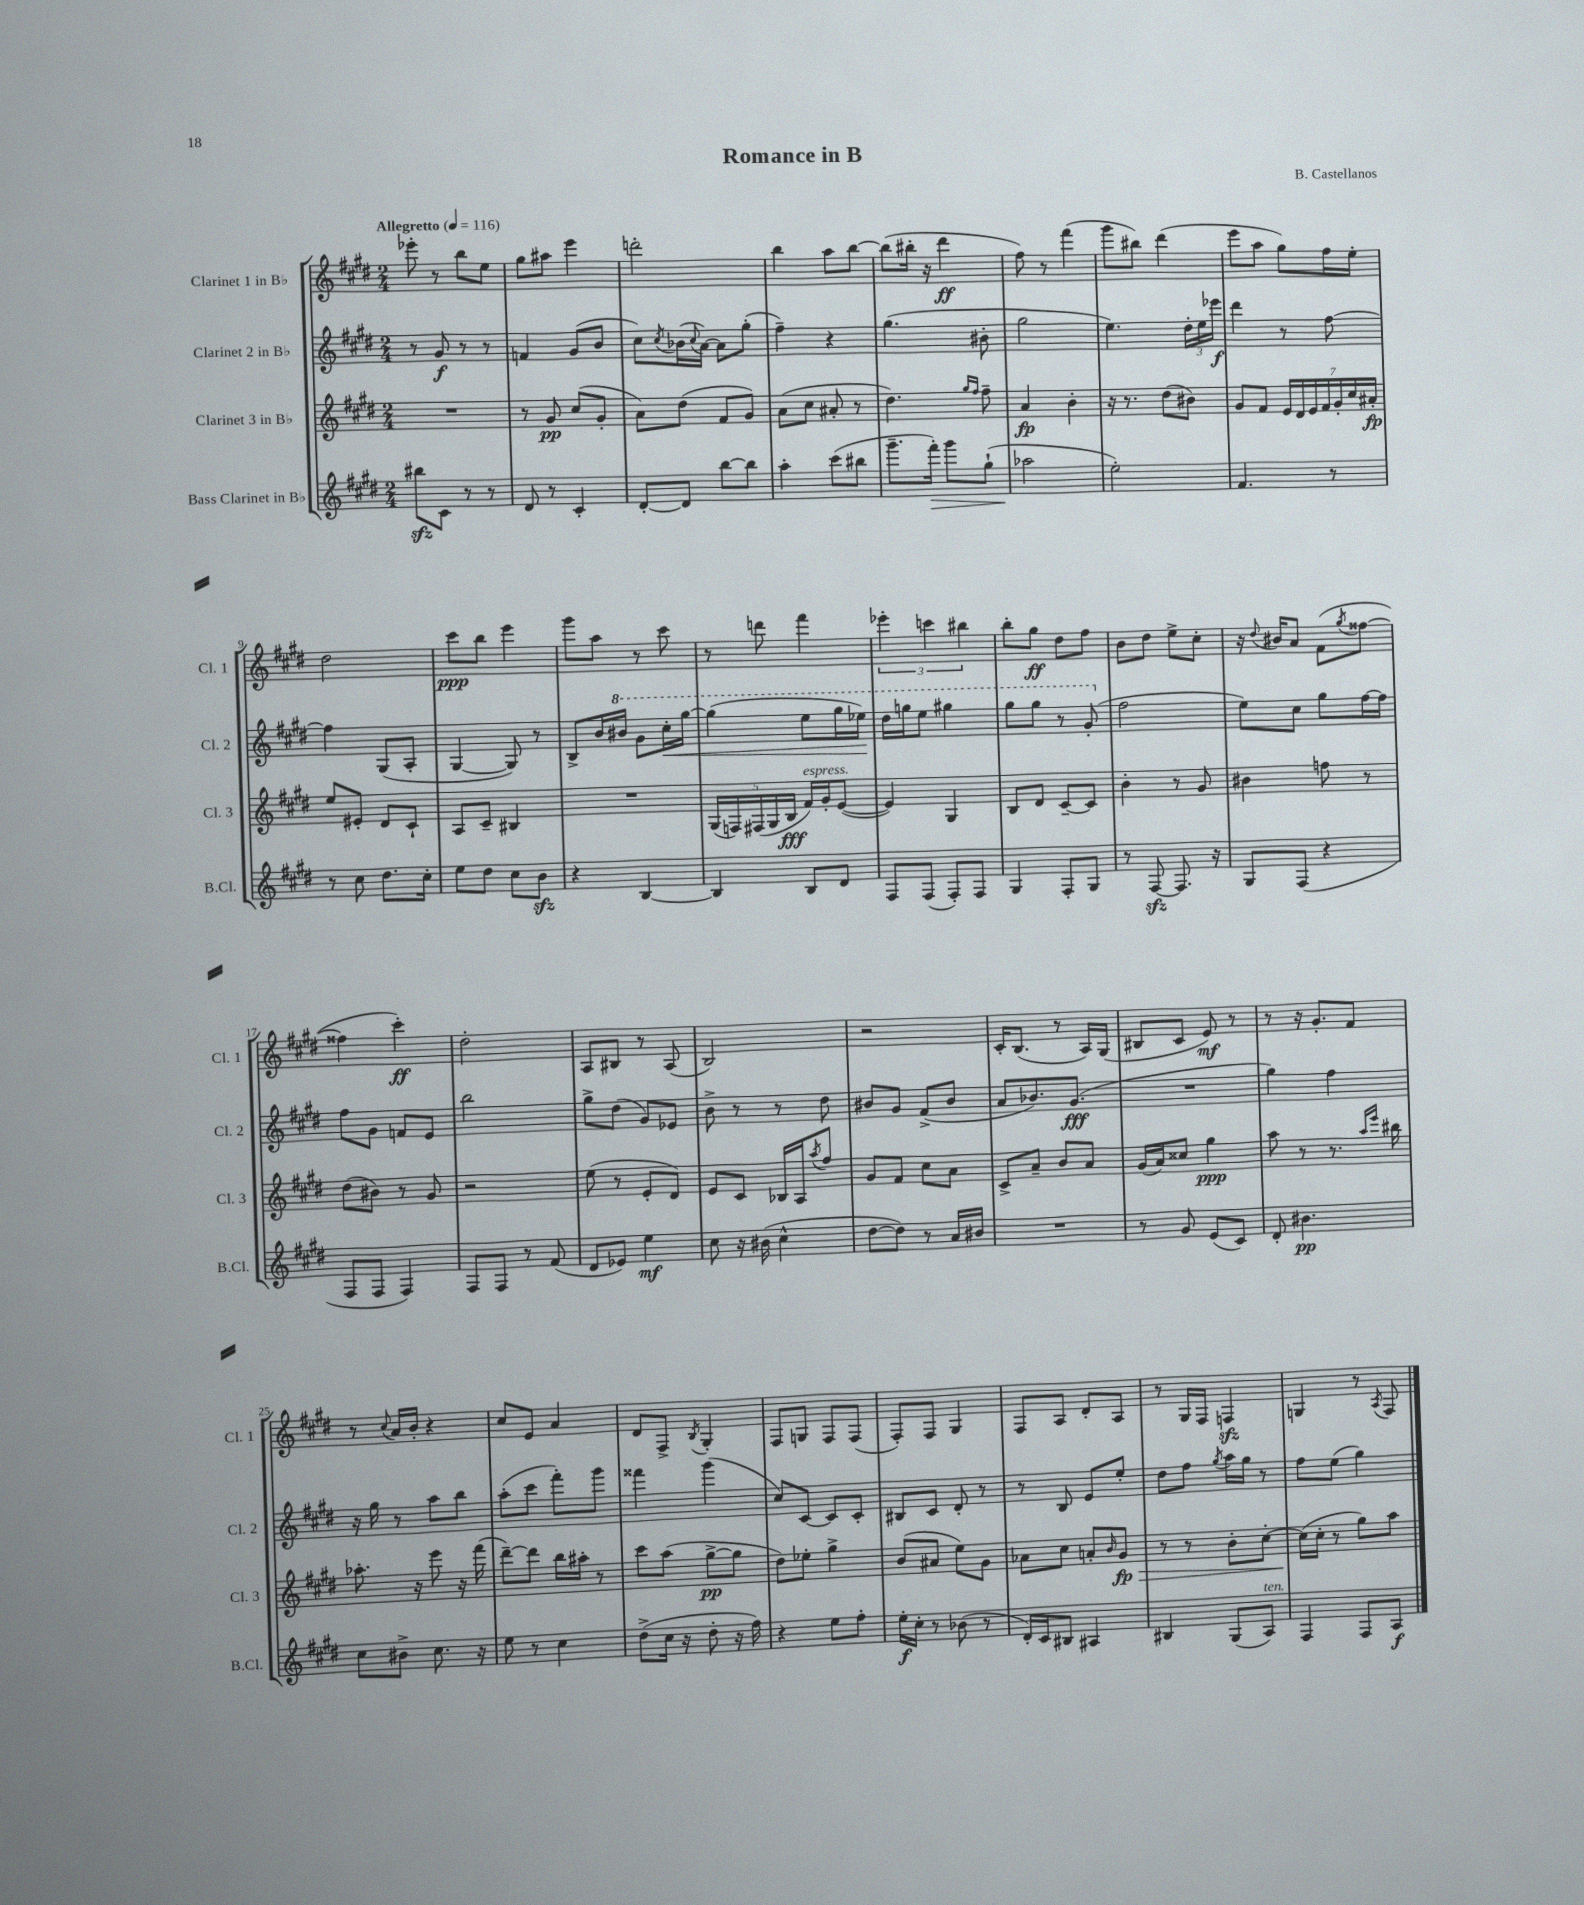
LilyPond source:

\header { title = "Romance in B" composer = "B. Castellanos" }
<<
\new StaffGroup <<
\new Staff = "s0" \with { instrumentName = "Clarinet 1 in Bb" shortInstrumentName = "Cl. 1" } {
    \clef treble \key e \major \numericTimeSignature \time 2/4 \tempo "Allegretto" 4 = 116
    ees'''8-. r8 b''8 e''8 |
    gis''8 ais''8 e'''4 |
    d'''2-. |
    b''4 a''8 b''8~ |
    b''8( bis''16-. r16 dis'''4\ff |
    fis''8) r8 fis'''4( |
    gis'''8 bis''8) dis'''4( |
    e'''8 a''8 gis''8) fis''16 e''16-. |
    dis''2 |
    cis'''8\ppp b''8 e'''4 |
    gis'''8 a''8 r8 cis'''8 |
    r8 d'''8 fis'''4 |
    \tuplet 3/2 { ees'''4-. c'''4 bis''4 } |
    b''8-. gis''8\ff dis''8 fis''8 |
    b'8 dis''8 e''8-> cis''8-. |
    r16 \appoggiatura { dis''8 } bis'16 a'8 fis'8( \acciaccatura { gis''8 } fisis''8~ |
    fisis''4 cis'''4-.\ff) |
    dis''2-. |
    a8 bis8 r8 a8( |
    b2) |
    r2 |
    cis'16-. b8.( r8 a16) gis16( |
    bis8 cis'8 e'8\mf) r8 |
    r8 r16 gis'8.-. fis'8 |
    r8 \appoggiatura { cis''8 } a'16 b'16-. r4 |
    cis''8 e'8 a'4 |
    dis'8 fis8-> \acciaccatura { b8 } gis4-. |
    fis8 g8 fis8 fis8( |
    fis8-.) fis8 gis4 |
    fis8 a8 dis'8-. a8 |
    r8 gis16 fis16 f4\sfz |
    g4 r8 \acciaccatura { a8 } fis8 \bar "|." |
}
\new Staff = "s1" \with { instrumentName = "Clarinet 2 in Bb" shortInstrumentName = "Cl. 2" } {
    \clef treble \key e \major \numericTimeSignature \time 2/4
    r8 gis'8\f r8 r8 |
    f'4 gis'8( b'8 |
    cis''8) \acciaccatura { cis''8 } bes'16( \appoggiatura { cis''8 } a'16~) a'8 gis''8-.( |
    fis''4--) r4 |
    gis''4.( bis'8-. |
    gis''2 |
    e''4.) \tuplet 3/2 { dis''16-. e''16 ees'''16\f } |
    dis'''4 r8 fis''8~ |
    fis''4 gis8( a8-. |
    gis4~ gis8) r8 |
    b8-> b'16 \ottava #1 bis''16 gis''8 cis'''16-.\< gis'''16~ |
    gis'''4( e'''8 gis'''16 ees'''16\!) |
    dis'''16 g'''16 e'''8 gis'''4 |
    gis'''8 gis'''8 r8 gis''8-.( \ottava #0 |
    fis''2 |
    e''8) cis''8 gis''8 fis''16~ fis''16 |
    fis''8 gis'8 f'8 e'8 |
    b''2 |
    gis''8-> dis''8( gis'8) ees'8 |
    b'8-> r8 r8 dis''8 |
    bis'8 gis'8 fis'8->( bis'8 |
    a'8 bes'8.) gis'8.\fff( |
    R2 |
    gis''4) fis''4 |
    r16 gis''16 r8 a''8 b''8 |
    a''8-.( cis'''8 fis'''8-.) gis'''8 |
    fisis'''4 gis'''4( |
    cis''8) cis'8~ cis'8 cis'8-. |
    bis8 cis'8 dis'8-. r8 |
    r8 b8 e'8 e''8-. |
    dis''8 fis''8 \acciaccatura { gis''8 } a''16 gis''16 r8 |
    fis''8 e''8( gis''4) \bar "|." |
}
\new Staff = "s2" \with { instrumentName = "Clarinet 3 in Bb" shortInstrumentName = "Cl. 3" } {
    \clef treble \key e \major \numericTimeSignature \time 2/4
    R2 |
    r8 gis'8\pp cis''8( gis'8-. |
    a'8) dis''8( fis'8 gis'8) |
    a'8( cis''8 ais'8-. r8 |
    dis''4.) \grace { gis''16 fis''16 } fis''8-- |
    a'4\fp b'4-. |
    r16 r8. dis''8( bis'8) |
    gis'8 fis'8 \tuplet 7/4 { e'16 dis'16 e'16 fis'16 gis'16-. cis''16 ais'16-.\fp } |
    e''8 eis'8-. dis'8 cis'8-! |
    a8 cis'8-- bis4 |
    R2 |
    \tuplet 5/4 { gis16( f16) fis16( gis16 b16\fff } fis'16^\markup { \italic "espress." }) gis'16-. e'8~( |
    e'4) gis4 |
    b8 dis'8 cis'8~-- cis'8 |
    b'4-. r8 gis'8 |
    bis'4 f''8 r8 |
    dis''8( bis'8) r8 gis'8 |
    r2 |
    e''8( r8 e'8-. dis'8) |
    e'8 cis'8 bes16 a16 \acciaccatura { a''8 } fis''8 |
    gis'8 fis'8 cis''8 a'8 |
    cis'8-> a'8-- b'8 a'8 |
    gis'16( a'16) cisis''8 gis''4\ppp |
    a''8 r8 r8. \grace { a''16 e'''16 } bis''16 |
    aes''8.-. r16 e'''8 r16 fis'''16( |
    dis'''8~--) dis'''8 b''16 ais''16-. r8 |
    cis'''8 a''8( gis''8~->\pp gis''8 |
    dis''8) ees''8-. gis''4-> |
    b'8( ais'8 e''8) gis'8 |
    aes'8 cis''8 a'8-. \grace { b'16 } gis'8\fp\> |
    r8 r8 b'8-. cis''8~-. |
    cis''16\!( cis''16-. r8 gis''8) a''8 \bar "|." |
}
\new Staff = "s3" \with { instrumentName = "Bass Clarinet in Bb" shortInstrumentName = "B.Cl." } {
    \clef treble \key e \major \numericTimeSignature \time 2/4
    bis''8\sfz cis'8 r8 r8 |
    dis'8 r8 cis'4-. |
    dis'8~-. dis'8 b''8~ b''8 |
    a''4-. cis'''8( bis''8 |
    gis'''8.-- fis'''16-.\>) gis'''8 gis''8-!( |
    aes''2\! |
    e''2-.) |
    fis'4. r8 |
    r8 cis''8 dis''8. cis''16-. |
    e''8 dis''8 cis''8 b'8\sfz |
    r4 b4~ |
    b4 b8 dis'8 |
    fis8 fis8( fis8-.) fis8 |
    gis4 fis8-. gis8 |
    r8 fis8~\sfz fis8. r16 |
    gis8 fis8( r4 |
    fis8 fis8 fis4) |
    fis8 fis8 r8 fis'8( |
    dis'8 ees'8) e''4\mf |
    cis''8 r16 bis'16( cis''4-^ |
    dis''8~ dis''8) r8 a'16 bis'16 |
    R2 |
    r8 gis'8 e'8( cis'8) |
    dis'8-. bis'4.\pp |
    cis''8 bis'8-> cis''8. r16 |
    e''8 r8 cis''4 |
    dis''8->( cis''16 r16 dis''8-. r16 fis''16) |
    r4 e''8 fis''8-. |
    e''16-.\f cis''16-. r8 bes'8( r8 |
    dis'16-.) cis'16 bis8 ais4 |
    bis4 gis8( a8^\markup { \italic "ten." }) |
    fis4 fis8 a8\f \bar "|." |
}
>>
>>
